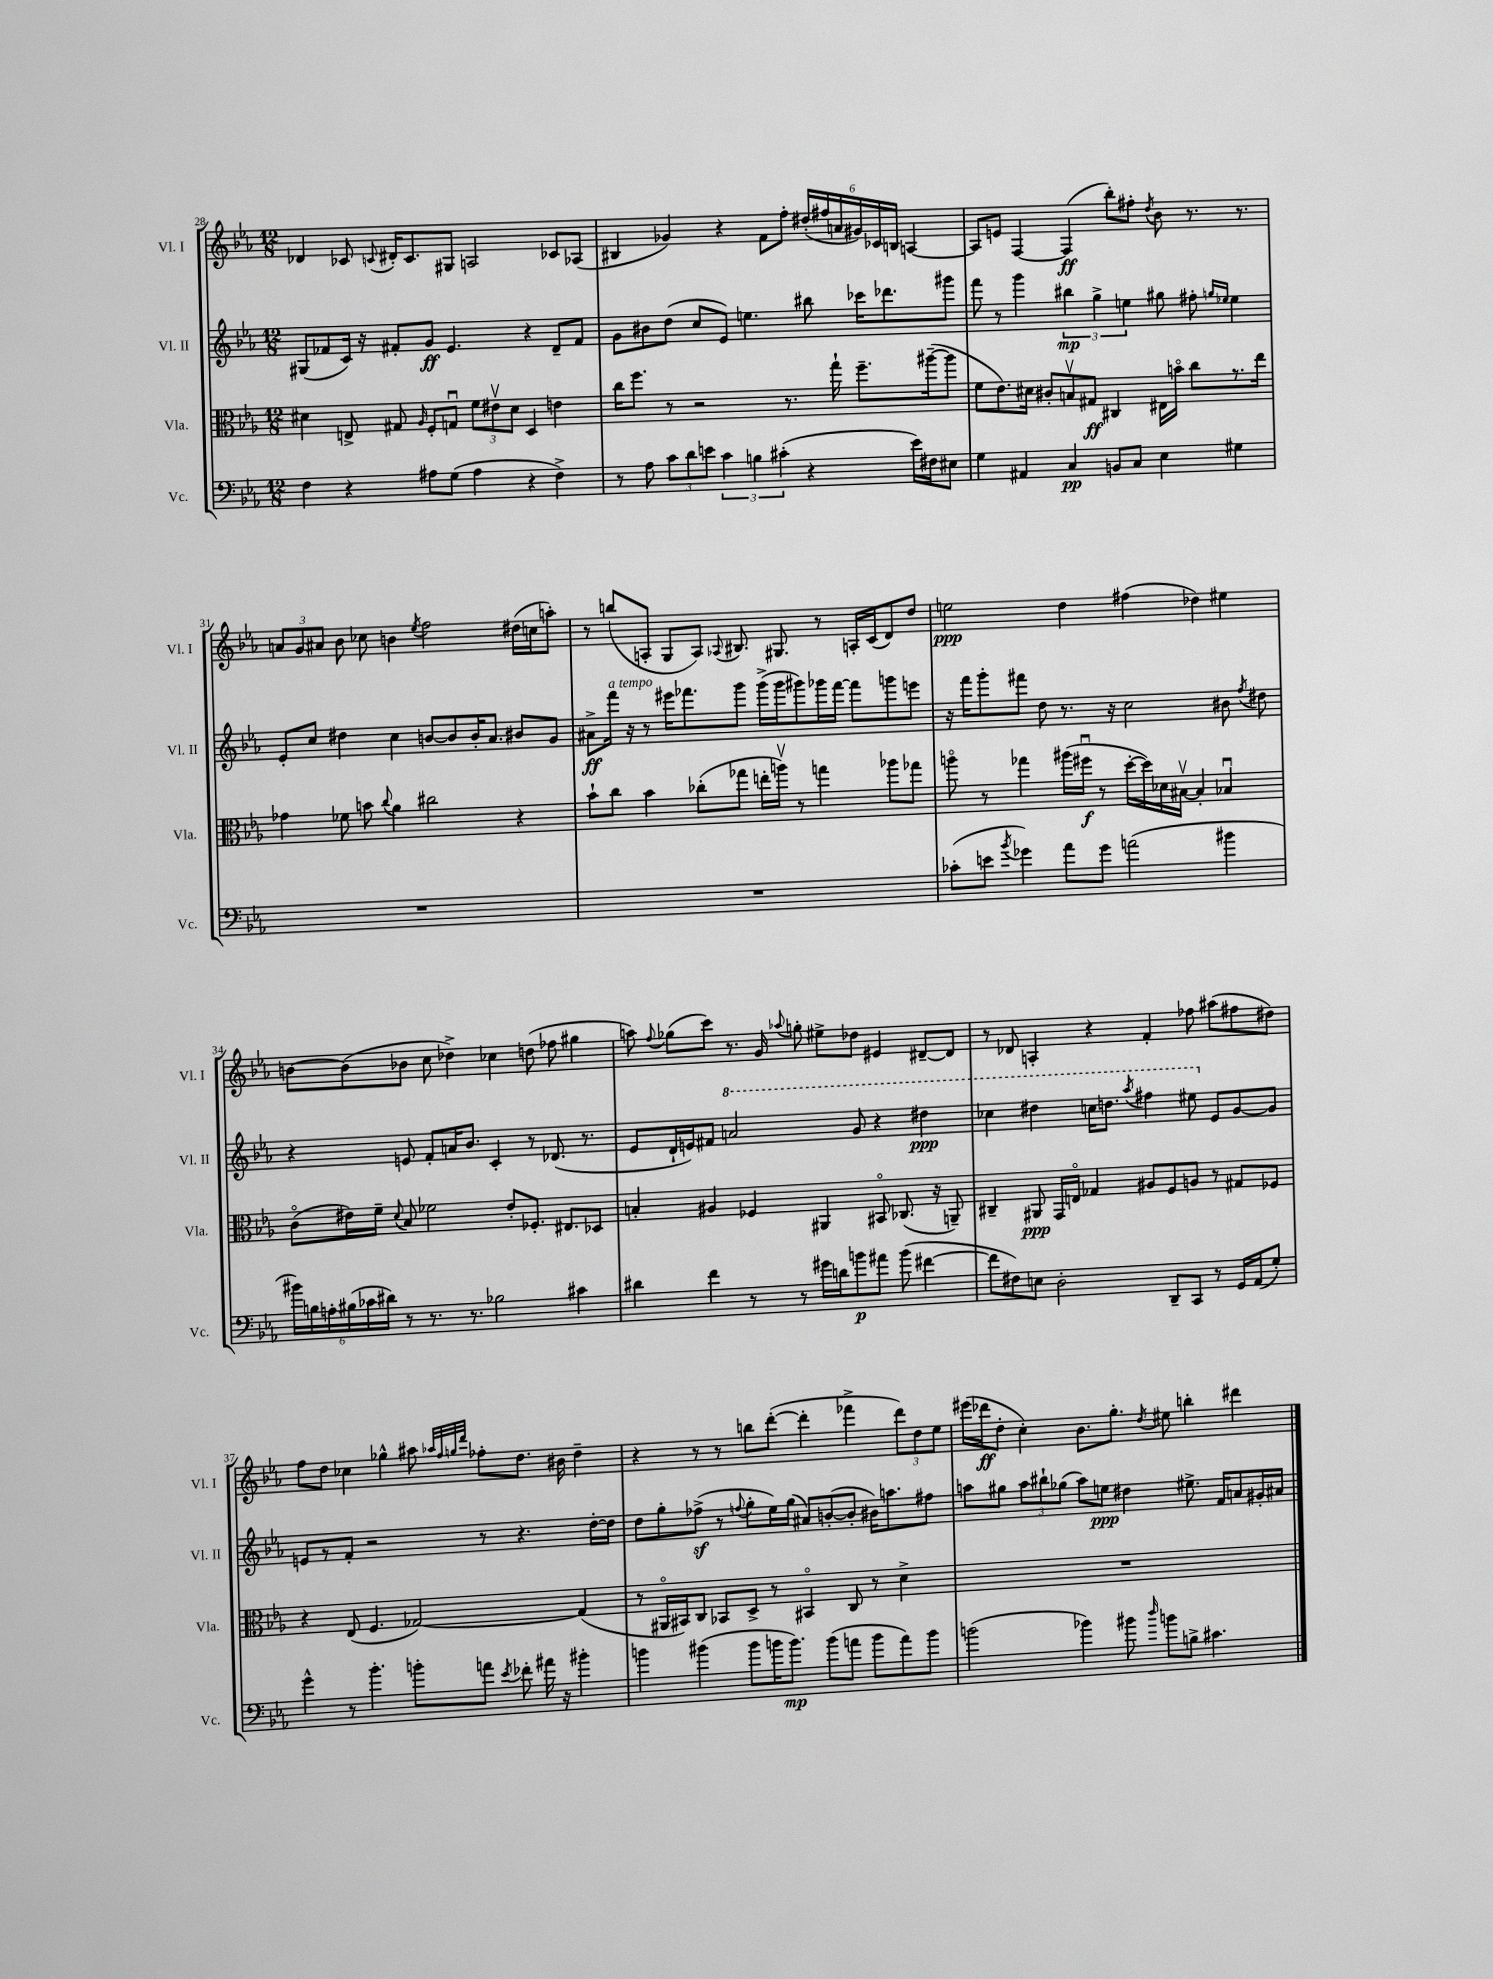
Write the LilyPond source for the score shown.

<<
\new StaffGroup <<
\new Staff = "s0" \with { instrumentName = "Vl. I" shortInstrumentName = "Vl. I" } {
    \clef treble \key ees \major \numericTimeSignature \time 12/8
    \autoBeamOff des'4 ces'8 \appoggiatura { c'8 } dis'16[-. c'8. gis8] a2 ces'8[ aes8]( |
    bis4 ges'4) r4 f'8[ f''8]-. \tuplet 6/4 { dis''16[-.( fis''16 a'16 gis'16) ces'16 b16] } a4~ |
    a8[ e'8] f4~ f4\ff( bes''8[-.) fis''8]-. \acciaccatura { d''8 } bes'8 r8. r8. |
    \tuplet 3/2 { a'8[ g'8 ais'8] } bes'8 ces''8 b'4 \acciaccatura { ees''8 } f''2 dis''16[( c''16 a''8]-.) |
    r8 b''8[( a8]-. g8[ a8]) \appoggiatura { aes8 } bis8. gis8. r8 a16[-. c'16( d'8) d''8] |
    e''2\ppp d''4 fis''4( des''4) eis''4 |
    b'8[~ b'8( bes'8] c''8 des''4->) ces''4 d''8( fes''8 gis''4 |
    a''8) \appoggiatura { f''8 } ges''8[( c'''8]) r8. g'16 \appoggiatura { aes''8 } g''8-. eis''8[-> des''8] eis'4 dis'8[~-- dis'8] |
    r8 des'8 a4-. r4 f'4-. fes''8 ais''8[( fis''8 dis''8]) |
    f''8[ d''8] ces''4 ges''4-^ ais''8 \grace { aes''32[ f''32 g''32 d'''32] } fes''8[-. d''8.] bis'16 d''4-- |
    r4 r8 r8 b''8[ d'''8]~-.( d'''4-. fes'''4-> \tuplet 3/2 { d'''8[) d''8 ees''8] } |
    eis'''16[( des'''16\ff d''8]-. c''4-.) bes'8.[ g''8.]-. \acciaccatura { d''8 } eis''8 b''4-. dis'''4 \bar "|." |
}
\new Staff = "s1" \with { instrumentName = "Vl. II" shortInstrumentName = "Vl. II" } {
    \clef treble \key ees \major \numericTimeSignature \time 12/8
    \autoBeamOff gis8[( fes'8 c'16]) r16 fis'8[-. g'8]\ff ees'4. r4 d'8[-- fis'8] |
    g'8[ bis'8 d''8]( c''8[ ees'8]) e''4. bis''8 ces'''16[ des'''8. gis'''8] |
    f'''8 r8 g'''4 \tuplet 3/2 { bis''4\mp g''4-> e''4 } gis''8 fis''8-. \grace { g''16[ ees''16] } ees''4 |
    ees'8[-. c''8] dis''4 c''4 b'8[~ b'8 b'16-. aes'8.] bis'8[ g'8] |
    ais'8[->\ff f'''16]^\markup { \italic "a tempo" } r16 r8 eis'''16[ fes'''8. g'''8] g'''16[->( g'''16 gis'''8) ges'''16 fes'''16]~ fes'''8[ g'''8 e'''8] |
    r16 f'''16[ g'''8-. fis'''8] d''8 r8. r16 c''2 bis'8 \acciaccatura { f''8 } dis''8 |
    r4 e'8 f'8[-. a'16 bes'8.] c'4-. r8 des'8.( r8. |
    ees'8[ d'16-! e'16) fis'8] \ottava #1 a''2 g''8 r4 dis'''4\ppp |
    ces'''4 dis'''4 c'''16[ d'''8.] \acciaccatura { aes'''8 } fis'''4 eis'''8 \ottava #0 ees'8[ g'8~ g'8] |
    e'8[ r8 f'8]-. r2 r8 r4. d''16[~-. d''16] |
    d''8[ g''8-. fes''8]->\sf( r8 \appoggiatura { f''8 } g''8[-. ees''16) g''16]( ais'8[) b'8~-.( b'8]-. bis'16[) a''8. fis''8] |
    a''8[ gis''8] \tuplet 3/2 { a''8[ bis''8-! ges''8]( } a''8[) e''8]\ppp dis''4 eis''8.-> f'16[ a'8 gis'16-. ais'16] \bar "|." |
}
\new Staff = "s2" \with { instrumentName = "Vla." shortInstrumentName = "Vla." } {
    \clef alto \key ees \major \numericTimeSignature \time 12/8
    \autoBeamOff dis'4 e8-> gis8 \grace { aes16 } f8[-. g8]\downbow \tuplet 3/2 { f'8[ eis'8\upbow dis'8] } d4 e'4 |
    c''16[ f''8.] r8 r2 r8. g''16-! f''8.[-- ais''16~--( ais''8] |
    f'8[ ees'8.) dis'16] cis'8[-. b8\upbow gis8]\ff cis4 eis16[ b'16]\flageolet c''8[ r8. ees''16] |
    ges'4 fes'8 b'8 \appoggiatura { c''8 } aes'4 cis''2 r4 |
    bes'8[-! c''8] bes'4 ces''8[-.( ges''8] e''16[-. a''16]\upbow) r8 g''4 aes''8[ ges''8] |
    a''8\flageolet r8 ges''4 ais''16[( fis''16]\downbow\f r8 d''16[~-. d''16) des'16 bis16]~\upbow bis4-. bes4\downbow |
    c'8[\flageolet( eis'16) f'16]-- \appoggiatura { d'8 } bes8 fes'2 eis'8[-. fes8.]-. eis8.[ des8] |
    b4-. ais4 fes4 ais,4 bis,8\flageolet ces8.( r16 a,8--) |
    cis4-- ais,8\ppp g,16[ e16]\flageolet ges4 ais8[ f8 a8] r8 gis8[ fes8] |
    r4 ees8( f4. ges2~) ges4( |
    r8 ais,16[\flageolet bis,16) c8] bes,8[ d8]-> r8 bis,4\flageolet c8 r8 d'4-> |
    R1. \bar "|." |
}
\new Staff = "s3" \with { instrumentName = "Vc." shortInstrumentName = "Vc." } {
    \clef bass \key ees \major \numericTimeSignature \time 12/8
    \autoBeamOff f4 r4 ais8[ g8]( ais4 r4 f4->) |
    r8 aes8 \tuplet 3/2 { c'8[ d'8 e'8] } \tuplet 3/2 { c'4 b4 cis'4-.( } r4 e'16[) fis16 eis8] |
    g4 ais,4 c4\pp b,8[ c8] ees4 gis4 |
    R1. |
    R1. |
    ces'8[-.( e'8] \acciaccatura { bes'8 } ges'4) aes'8[ ges'8] a'2( bis'4 |
    \tuplet 6/4 { bis'16[) b16 a16-. bis16( ces'16 dis'16]) } r8 r8. r8. bes2 cis'4 |
    dis'4 f'4 r8 r8 gis'16[ d'16 b'8\p ais'8] b'8( fis'4~ |
    fis'8[ fis8) e8] d2-. d,8[-- c,8] r8 g,16[ aes,16( g8]-.) |
    g'4-^ r8 bes'4.-. b'8[-. a'8] \acciaccatura { ees'8 } fes'8-. ais'16 r16 bis'4-. |
    b'4 bis'4( bis'8[ b'16 b'8.]\mp) b'8[( a'8] b'8[ a'8) b'8] |
    b'2( bes'4) bis'8 \grace { d''16 } b'8[ b8]-> cis'4. \bar "|." |
}
>>
>>
\layout { \context { \Score currentBarNumber = #28 } }
